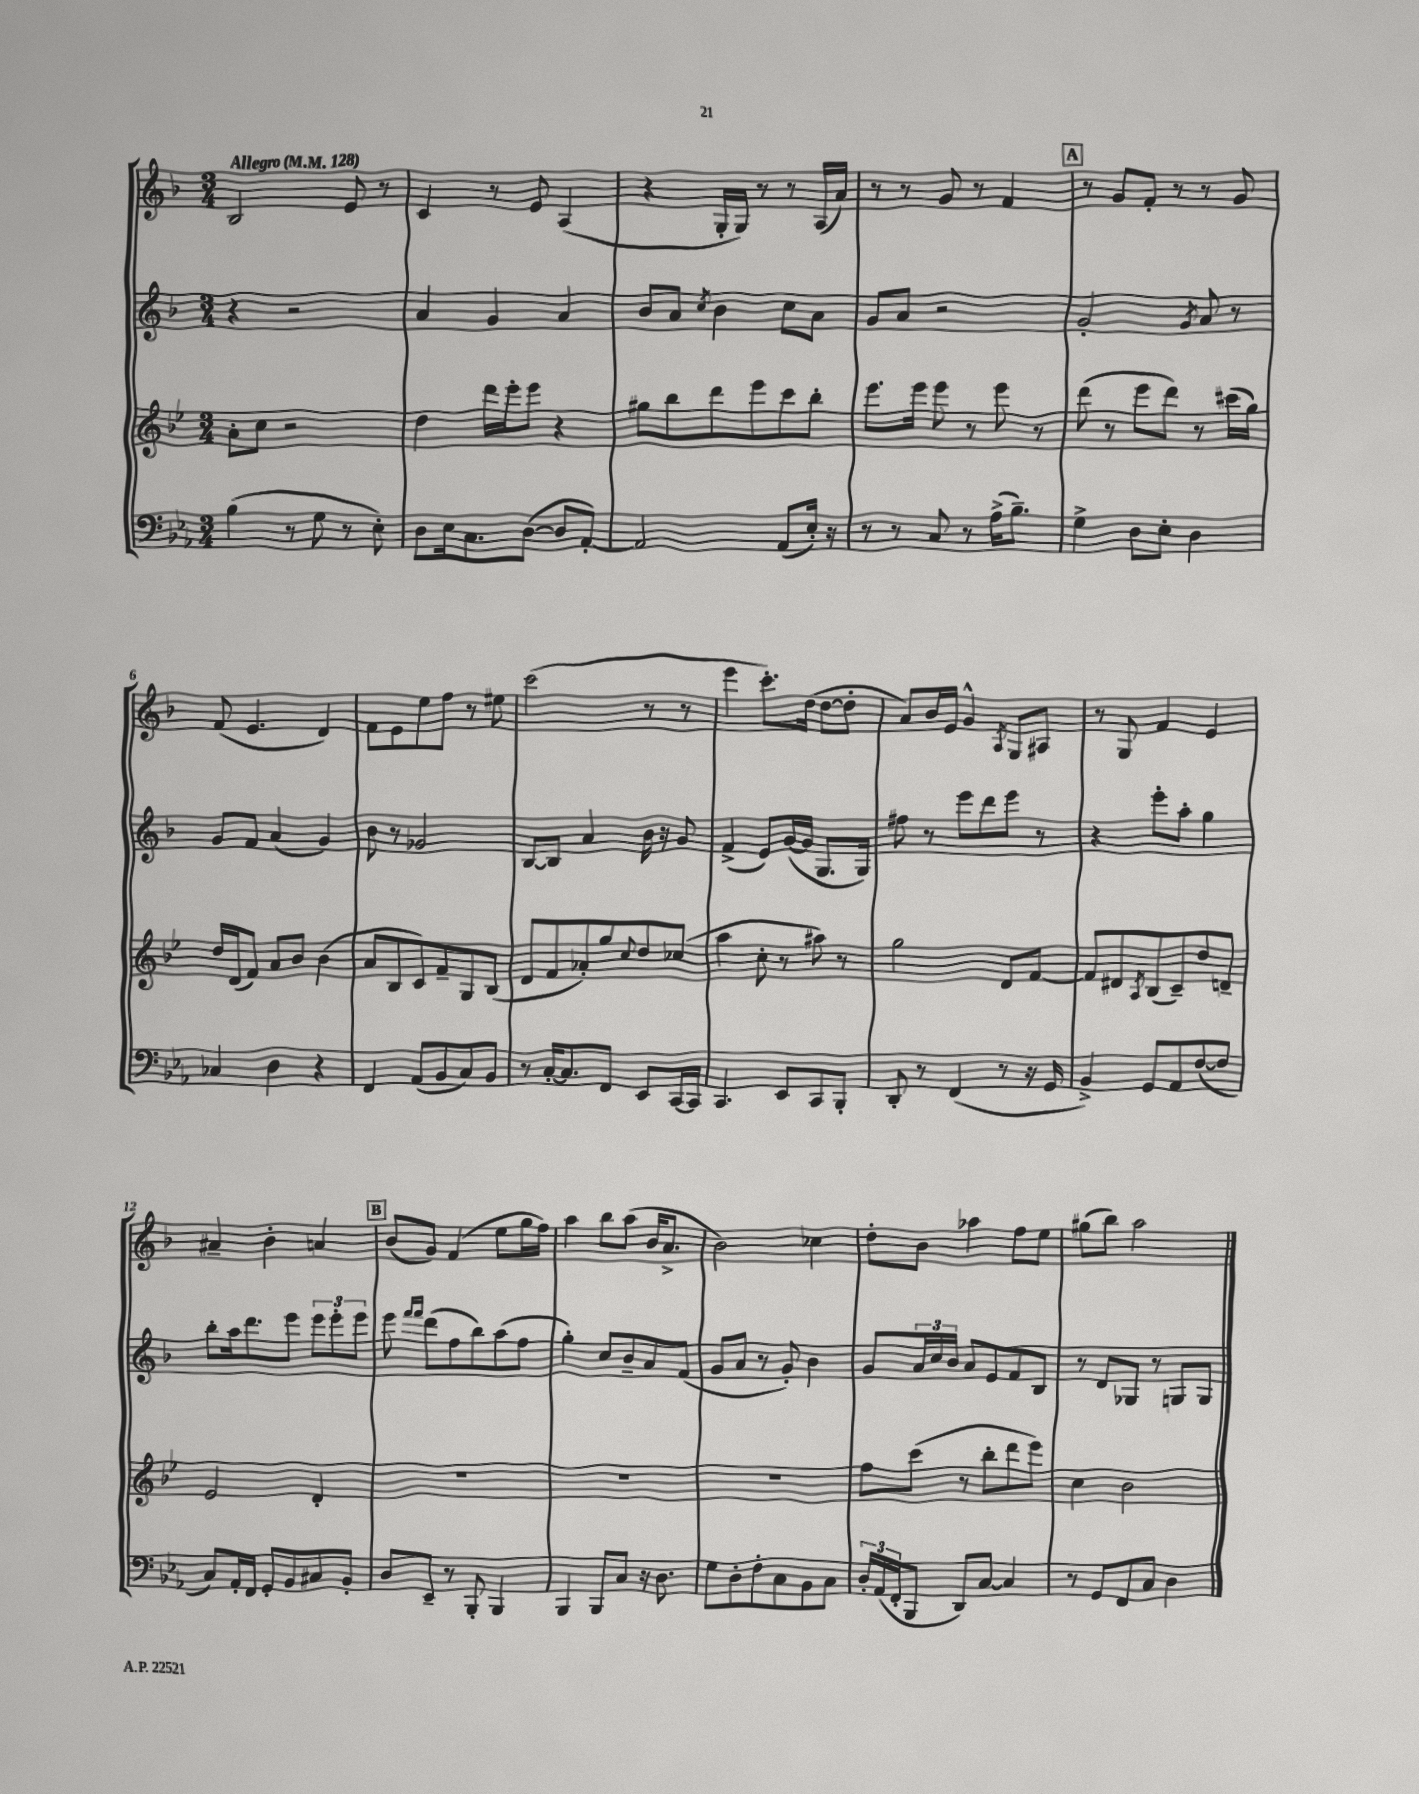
<<
\new StaffGroup <<
\new Staff = "s0" {
    \clef treble \key f \major \numericTimeSignature \time 3/4 \tempo "Allegro" 4 = 128
    bes2 e'8 r8 |
    c'4 r8 e'8 a4( |
    r4 g16-. g16) r8 r8 a16( a'16) |
    r8 r8 g'8 r8 f'4 |
    \mark \markup { \box "A" } r8 g'8 f'8-. r8 r8 g'8 |
    f'8( e'4. d'4) |
    f'8 e'8 e''8 f''8 r8 eis''8 |
    c'''2( r8 r8 |
    e'''4 c'''8.-.) d''16( d''8~ d''8-. |
    a'8) bes'16 e'16 g'4-^ \acciaccatura { a8 } g8 ais8 |
    r8 g8 f'4 e'4 |
    ais'4-- bes'4-. a'4 |
    \mark \markup { \box "B" } bes'8( g'8) f'4( e''8 g''16 f''16) |
    a''4 bes''8 a''8( bes'16 a'8.-> |
    bes'2) ces''4 |
    d''8-. bes'8 aes''4 f''8 e''8 |
    gis''8( bes''8) a''2 \bar "|." |
}
\new Staff = "s1" {
    \clef treble \key f \major \numericTimeSignature \time 3/4
    r4 r2 |
    a'4 g'4 a'4 |
    bes'8 a'8 \acciaccatura { c''8 } bes'4 c''8 a'8 |
    g'8 a'8 r2 |
    \mark \markup { \box "A" } g'2-. \acciaccatura { g'8 } a'8 r8 |
    g'8 f'8 a'4( g'4) |
    bes'8 r8 ges'2 |
    bes8~ bes8 a'4 bes'16 r16 g'8 |
    f'4->( e'8) g'16~( g'16 g8. g16) |
    fis''8 r8 e'''8 d'''8 e'''8 r8 |
    r4 e'''8-. a''8-. g''4 |
    bes''8-. a''16 d'''8. e'''8 \tuplet 3/2 { e'''8 e'''8-. e'''8 } |
    \mark \markup { \box "B" } e'''8 \grace { f'''16 f'''16 } d'''8( f''8 bes''8) a''8( f''8 |
    g''4-.) c''8 bes'8-- a'8 f'8( |
    g'8 a'8 r8 g'8-.) bes'4 |
    g'8 \tuplet 3/2 { a'16 c''16 bes'16 } a'8 e'8 f'8 bes8 |
    r8 d'8 ges8 r8 g8 g8 \bar "|." |
}
\new Staff = "s2" {
    \clef treble \key bes \major \numericTimeSignature \time 3/4
    a'8-. c''8 r2 |
    d''4 d'''16 ees'''16-. ees'''8 r4 |
    gis''8 bes''8 d'''8 ees'''8 c'''8 bes''8-. |
    ees'''8. ees'''16 ees'''8 r8 ees'''8 r8 |
    \mark \markup { \box "A" } d'''8( r8 ees'''8 d'''8) r8 cis'''16( g''16) |
    d''16 d'16( f'8) a'8 bes'8 bes'4( |
    a'8 bes8 c'8) f'8-- g8 bes8( |
    d'8 f'8 aes'8-.) g''8 \appoggiatura { c''8 } d''8 ces''8( |
    a''4 c''8-. r8 ais''8) r8 |
    g''2 d'8 f'8~ |
    f'8 dis'8 \acciaccatura { a8 } bes8( c'8--) d''8 d'8-- |
    ees'2 d'4-. |
    \mark \markup { \box "B" } R2. |
    R2. |
    R2. |
    f''8 c'''8( r8 bes''8-. d'''8 ees'''8) |
    c''4 bes'2 \bar "|." |
}
\new Staff = "s3" {
    \clef bass \key ees \major \numericTimeSignature \time 3/4
    bes4( r8 g8 r8 ees8-.) |
    d8 ees16 c8. d8~( d8 aes,8~-.) |
    aes,2 aes,8( ees16-.) r16 |
    r8 r8 c8 r8 aes16->( bes8.--) |
    \mark \markup { \box "A" } g4-> d8 ees8-. d4 |
    ces4 d4 r4 |
    f,4 aes,8( bes,8 c8) bes,8 |
    r8 c16~-. c8. f,8 ees,8 c,16~ c,16 |
    c,4. ees,8 c,8 bes,,8-. |
    d,8-. r8 f,4( r8 r16 g,16 |
    bes,4->) g,8 aes,8 f8~( f8 |
    c8) aes,16-. f,16 g,8-. bes,8 cis8 bes,8-. |
    \mark \markup { \box "B" } d8 ees,8-- r8 bes,,8-. bes,,4 |
    bes,,4 bes,,8 c8 r16 d8. |
    g8 d8-. f8-. c8 bes,8 c8 |
    \tuplet 3/2 { d16-. aes,16( f,16-. } bes,,8 d,8) c8~ c4 |
    r8 g,8 f,8 c8 d4 \bar "|." |
}
>>
>>
